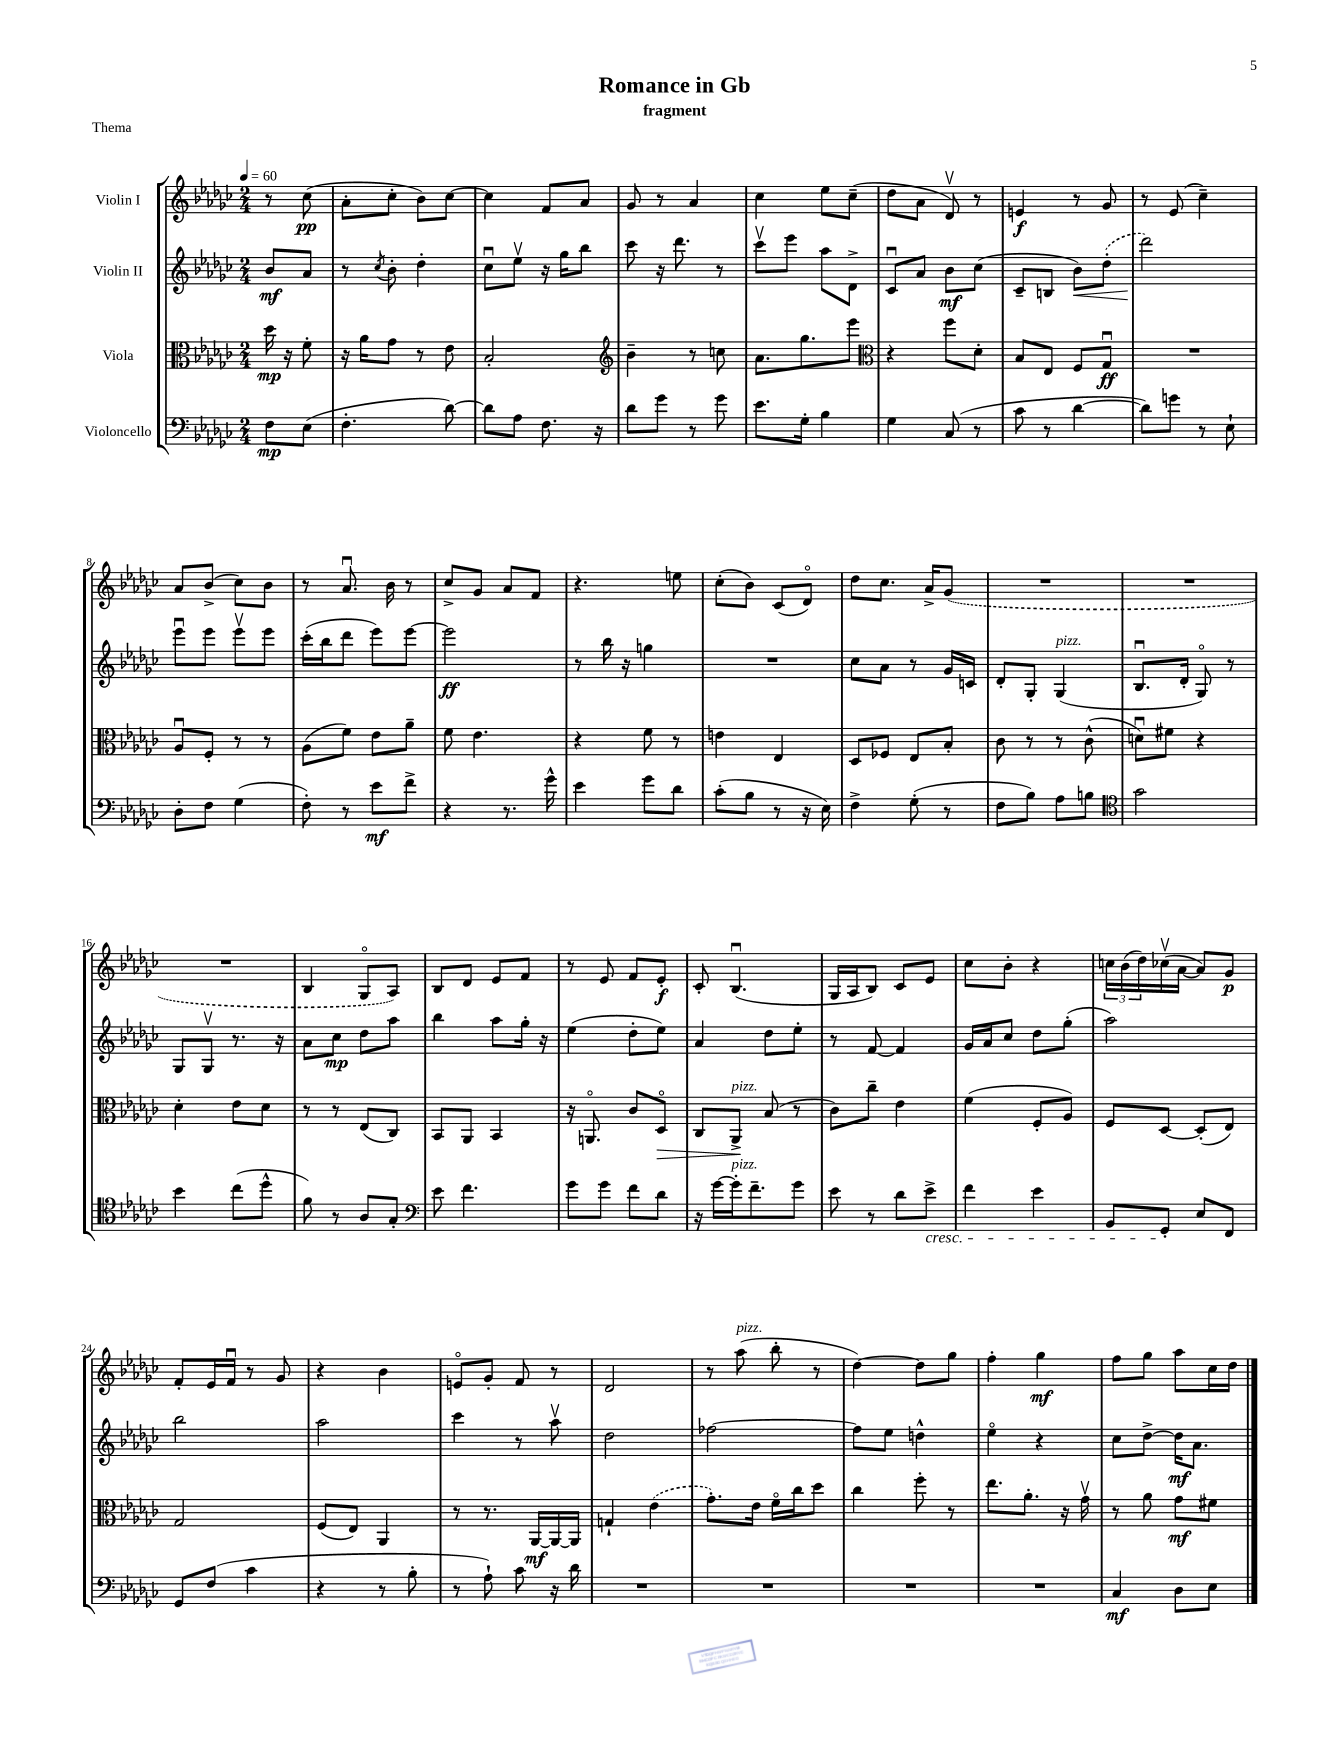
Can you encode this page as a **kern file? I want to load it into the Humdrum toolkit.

**kern	**kern	**kern	**kern
*staff4	*staff3	*staff2	*staff1
*clefF4	*clefC3	*clefG2	*clefG2
*k[b-e-a-d-g-c-]	*k[b-e-a-d-g-c-]	*k[b-e-a-d-g-c-]	*k[b-e-a-d-g-c-]
*M2/4	*M2/4	*M2/4	*M2/4
*MM60	*MM60	*MM60	*MM60
8F	16dd-	8b-	8r
.	16r	.	.
(8E-	8f'	8a-	(8cc-
=	=	=	=
4.F'	16r	8r	8a-'
.	16a-	.	.
.	.	8qcc-	.
.	8g-	8b-'	8cc-'
.	8r	4dd-'	8b-)
[8d-)	8e-	.	[8cc-
=	=	=	=
8d-]	2B-'	8cc-u	4cc-]
8A-	.	8ee-v	.
8.F	.	16r	8f
.	.	16gg-	.
.	.	8bb-	8a-
16r	.	.	.
=	=	=	=
*	*clefG2	*	*
8d-	4b-~	8ccc-	8g-
8g-	.	16r	8r
.	.	8.ddd-	.
8r	8r	.	4a-
8g-	8cc	8r	.
=	=	=	=
8.e-	8.a-	8ccc-v	4cc-
.	.	8eee-	.
16G-'	8.gg-	.	.
4B-	.	8aa-	8ee-
.	8eee-	8d-^	(8cc-~
=	=	=	=
*	*clefC3	*	*
4G-	4r	8c-u	8dd-
.	.	8a-	8a-
(8C-	8ff	8b-	8d-v)
8r	8d-'	(8cc-	8r
=	=	=	=
8c-	8B-	8c-~	4e
8r	8E-	8B	.
[4d-	8F	8b-)	8r
.	8G-u	(8dd-'	8g-
=	=	=	=
8d-])	2r	2ddd-)	8r
8g	.	.	(8e-
8r	.	.	4cc-~)
8E-`	.	.	.
=	=	=	=
8D-'	8A-u	8eee-u	8a-
8F	8F'	8eee-	(8b-^
(4G-	8r	8eee-v	8cc-)
.	8r	8eee-	8b-
=	=	=	=
8F')	(8A-	(16ccc-'	8r
.	.	16bb-	.
8r	8f)	8ddd-	8.a-u
8e-	8e-	8eee-)	.
.	.	.	16b-
8f^	8a-~	[8eee-	8r
=	=	=	=
4r	8f	2eee-]	8cc-^
.	4.e-	.	8g-
8.r	.	.	8a-
.	.	.	8f
16g-^^	.	.	.
=	=	=	=
4e-	4r	8r	4.r
.	.	16bb-	.
.	.	16r	.
8g-	8f	4gg	.
8d-	8r	.	8ee
=	=	=	=
(8c-'	4e	2r	(8cc-'
8B-	.	.	8b-)
8r	4E-	.	(8c-
16r	.	.	8d-o)
16E-)	.	.	.
=	=	=	=
4F^	8D-	8cc-	8dd-
.	8F-	8a-	8.cc-
(8G-'	8E-	8r	.
.	.	.	16a-^
8r	8B-'	16g-	(8g-
.	.	16c	.
=	=	=	=
8F	8c-	8d-'	2r
8B-)	8r	8G-'	.
8A-	8r	(4G-	.
8B	(8c-^^	.	.
=	=	=	=
*clefC4	*	*	*
2g-	8du)	8.B-u	2r
.	8f#	.	.
.	.	16d-'	.
.	4r	8G-o)	.
.	.	8r	.
=	=	=	=
4b-	4d-'	8G-	2r
.	.	8G-v	.
(8cc-	8e-	8.r	.
8dd-^^	8d-	.	.
.	.	16r	.
=	=	=	=
8f)	8r	8a-	4B-
8r	8r	8cc-	.
8A-	(8E-	8dd-	8G-o
8G-'	8C-)	8aa-	8A-)
=	=	=	=
*clefF4	*	*	*
8e-	8BB-	4bb-	8B-
4.f	8AA-	.	8d-
.	4BB-	8aa-	8e-
.	.	16gg-'	8f
.	.	16r	.
=	=	=	=
8g-	16r	(4ee-	8r
.	8.AAo	.	.
8g-	.	.	8e-
8f	8c-	8dd-'	8f
8d-	8D-o	8ee-)	8e-'
=	=	=	=
16r	8C-	4a-	8c-'
[16g-	.	.	.
16g-']	8AA-^	.	(4.B-u
8.f~	.	.	.
.	(8B-	8dd-	.
8g-	8r	8ee-'	.
=	=	=	=
8e-	8c-)	8r	16G-
.	.	.	16A-
8r	8cc-~	[8f	8B-)
8d-	4e-	4f]	8c-
8e-^	.	.	8e-
=	=	=	=
4f	(4f	16g-	8cc-
.	.	16a-	.
.	.	8cc-	8b-'
4e-	8F'	8dd-	4r
.	8A-)	(8gg-'	.
=	=	=	=
8BB-	8F	2aa-)	24cc
.	.	.	(24b-
.	.	.	24dd-)
8GG-'	[8D-	.	(16cc-v
.	.	.	[16a-
8E-	(8D-']	.	8a-])
8FF	8E-)	.	8g-
=	=	=	=
8GG-	2G-	2bb-	8f'
(8F	.	.	16e-
.	.	.	16fu
4c-	.	.	8r
.	.	.	8g-
=	=	=	=
4r	(8F	2aa-	4r
.	8E-)	.	.
8r	4AA-	.	4b-
8B-'	.	.	.
=	=	=	=
8r	8r	4ccc-	8eo
8A-`)	8.r	.	8g-'
8c-	.	8r	8f
.	[16AA-	.	.
16r	16AA-_	8aa-v	8r
16d-	16AA-]	.	.
=	=	=	=
2r	4G`	2dd-	2d-
.	(4e-	.	.
=	=	=	=
2r	8.g-')	[2ff-	8r
.	.	.	(8aa-
.	16e-	.	.
.	16fo	.	8bb-'
.	16cc-	.	.
.	8dd-	.	8r
=	=	=	=
2r	4cc-	8ff-]	[4dd-)
.	.	8ee-	.
.	8ff'	4dd^^	8dd-]
.	8r	.	8gg-
=	=	=	=
2r	8.ee-	4ee-o	4ff'
.	8.a-'	.	.
.	.	4r	4gg-
.	16r	.	.
.	16g-v	.	.
=	=	=	=
4C-	8r	8cc-	8ff
.	8a-	[8dd-^	8gg-
8D-	8g-	16dd-]	8aa-
.	.	8.a-	.
8E-	8f#	.	16cc-
.	.	.	16dd-
==	==	==	==
*-	*-	*-	*-
